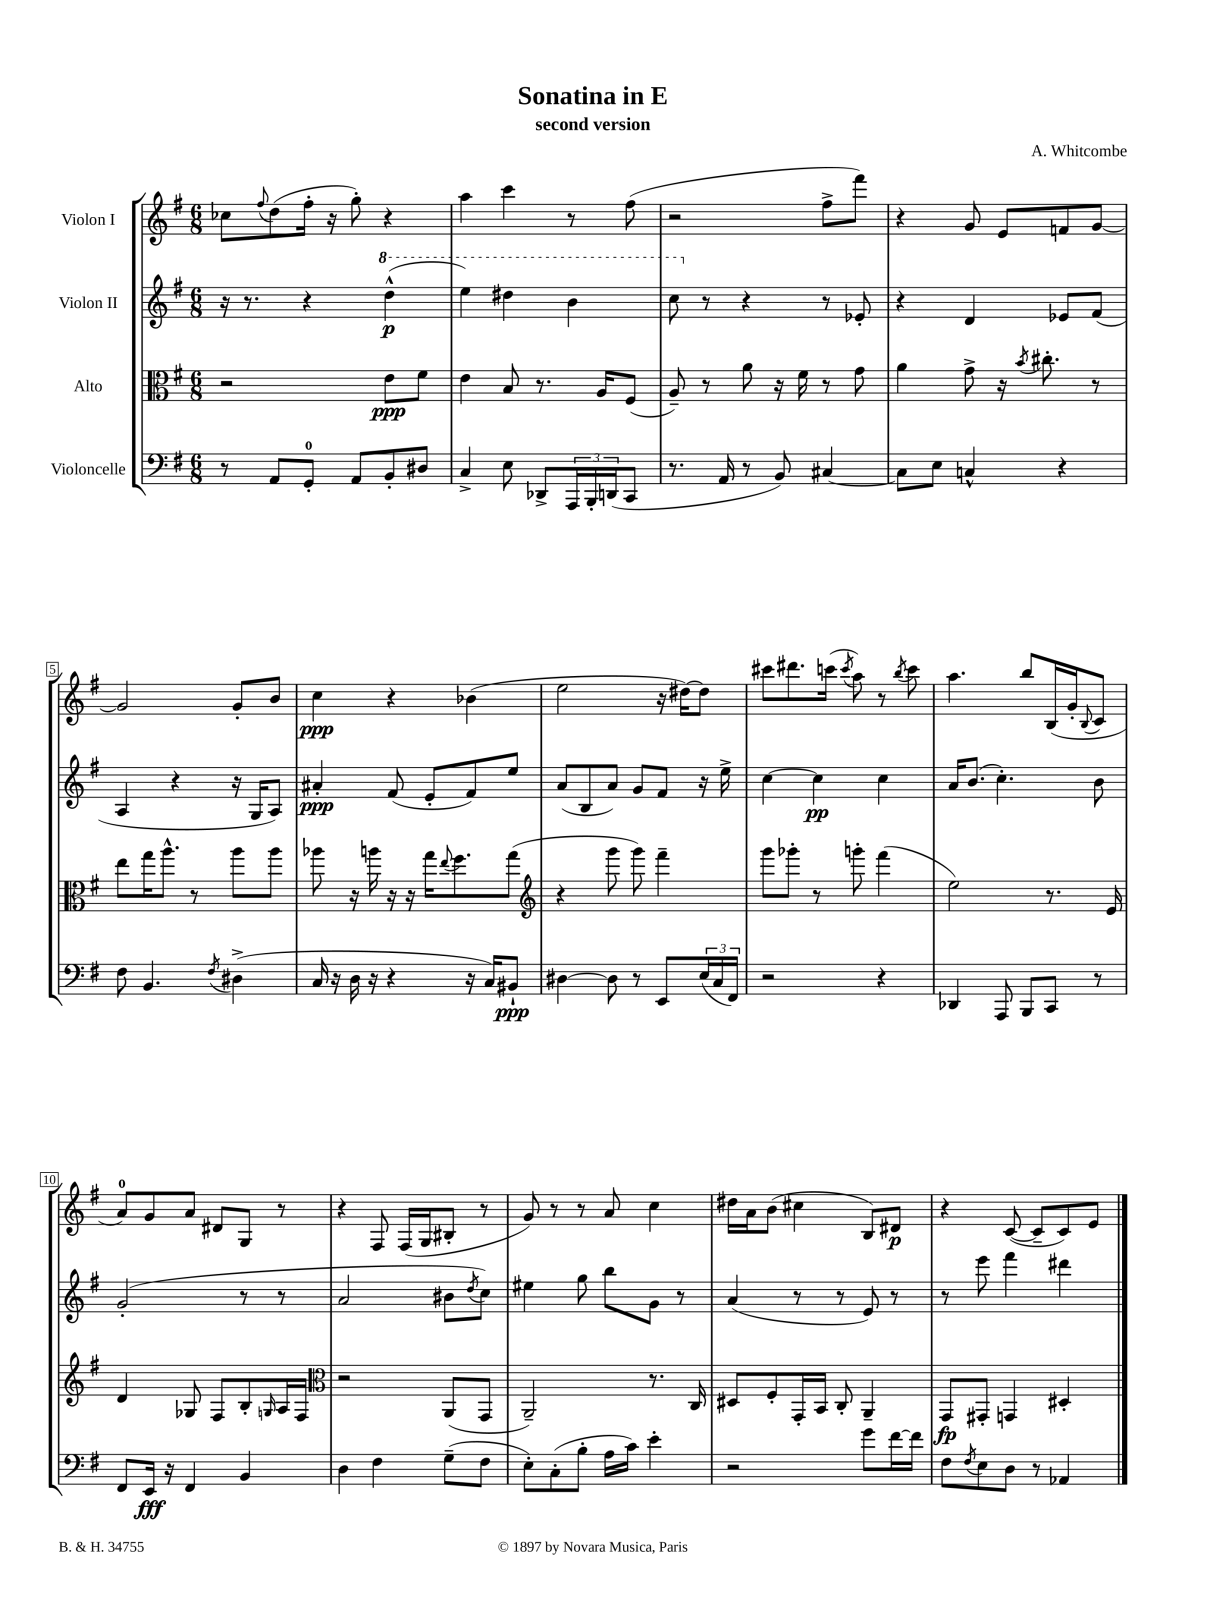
\header { title = "Sonatina in E" composer = "A. Whitcombe" subtitle = "second version" }
<<
\new StaffGroup <<
\new Staff = "s0" \with { instrumentName = "Violon I" } {
    \clef treble \key g \major \numericTimeSignature \time 6/8
    ces''8 \appoggiatura { fis''8 } d''8( fis''16-. r16 g''8-.) r4 |
    a''4 c'''4 r8 fis''8( |
    r2 fis''8-> fis'''8) |
    r4 g'8 e'8 f'8 g'8~ |
    g'2 g'8-. b'8 |
    c''4\ppp r4 bes'4( |
    e''2 r16 dis''16~) dis''8 |
    cis'''8 dis'''8. c'''16( \acciaccatura { c'''8 } a''8) r8 \acciaccatura { b''8 } c'''8 |
    a''4. b''8 b16( g'16-. \appoggiatura { b8 } c'8 |
    a'8-0) g'8 a'8 dis'8 g8 r8 |
    r4 fis8 fis16( g16 bis8-. r8 |
    g'8) r8 r8 a'8 c''4 |
    dis''16 a'16 b'8( cis''4 b8) dis'8\p |
    r4 c'8~( c'8-- c'8) e'8 \bar "|." |
}
\new Staff = "s1" \with { instrumentName = "Violon II" } {
    \clef treble \key g \major \numericTimeSignature \time 6/8
    r16 r8. r4 \ottava #1 d'''4-^\p( |
    e'''4) dis'''4 b''4 |
    c'''8 \ottava #0 r8 r4 r8 ees'8-. |
    r4 d'4 ees'8 fis'8( |
    a4 r4 r16 g16 a8) |
    ais'4-.\ppp fis'8( e'8-. fis'8) e''8 |
    a'8( b8 a'8) g'8 fis'8 r16 e''16-> |
    c''4~ c''4\pp c''4 |
    a'16 b'8.( c''4.-.) b'8 |
    g'2-.( r8 r8 |
    a'2 bis'8 \acciaccatura { d''8 } c''8) |
    eis''4 g''8 b''8 g'8 r8 |
    a'4( r8 r8 e'8) r8 |
    r8 e'''8 fis'''4 dis'''4 \bar "|." |
}
\new Staff = "s2" \with { instrumentName = "Alto" } {
    \clef alto \key g \major \numericTimeSignature \time 6/8
    r2 e'8\ppp fis'8 |
    e'4 b8 r8. a16 fis8( |
    a8--) r8 a'8 r16 fis'16 r8 g'8 |
    a'4 g'8-> r16 \acciaccatura { b'8 } cis''8.-. r8 |
    e''8 g''16 a''8.-^ r8 a''8 a''8 |
    aes''8 r16 a''16 r16 r16 g''16 \appoggiatura { e''8 } fis''8. g''8( |
    \clef treble r4 g'''8 g'''8) fis'''4-- |
    g'''8 ges'''8-. r8 g'''8-. fis'''4( |
    e''2) r8. e'16 |
    d'4 ges8 fis8 b8-. \grace { g16 } a16 fis16 |
    \clef alto r2 a,8( g,8 |
    a,2--) r8. c16 |
    dis8 fis8-. g,16-. b,16 c8-. a,4-- |
    g,8\fp gis,8-. g,4 dis4-. \bar "|." |
}
\new Staff = "s3" \with { instrumentName = "Violoncelle" } {
    \clef bass \key g \major \numericTimeSignature \time 6/8
    r8 a,8 g,8-0-. a,8 b,8-. dis8 |
    c4-> e8 des,8-> \tuplet 3/2 { a,,16 b,,16-. d,16( } c,8 |
    r8. a,16 r8 b,8) cis4~ |
    cis8 e8 c4-^ r4 |
    fis8 b,4. \acciaccatura { fis8 } dis4->( |
    c16 r16 d16 r16 r4 r16 c16) bis,8-!\ppp |
    dis4~ dis8 r8 e,8 \tuplet 3/2 { e16( c16 fis,16) } |
    r2 r4 |
    des,4 a,,8 b,,8 c,8 r8 |
    fis,8 e,16\fff r16 fis,4 b,4 |
    d4 fis4 g8--( fis8 |
    e8-.) c8-.( b8-. a16 c'16) e'4-. |
    r2 g'8 fis'16~ fis'16 |
    fis8 \acciaccatura { fis8 } e8 d8 r8 aes,4 \bar "|." |
}
>>
>>
\layout { \context { \Score \override BarNumber.stencil = #(make-stencil-boxer 0.1 0.3 ly:text-interface::print) } }
